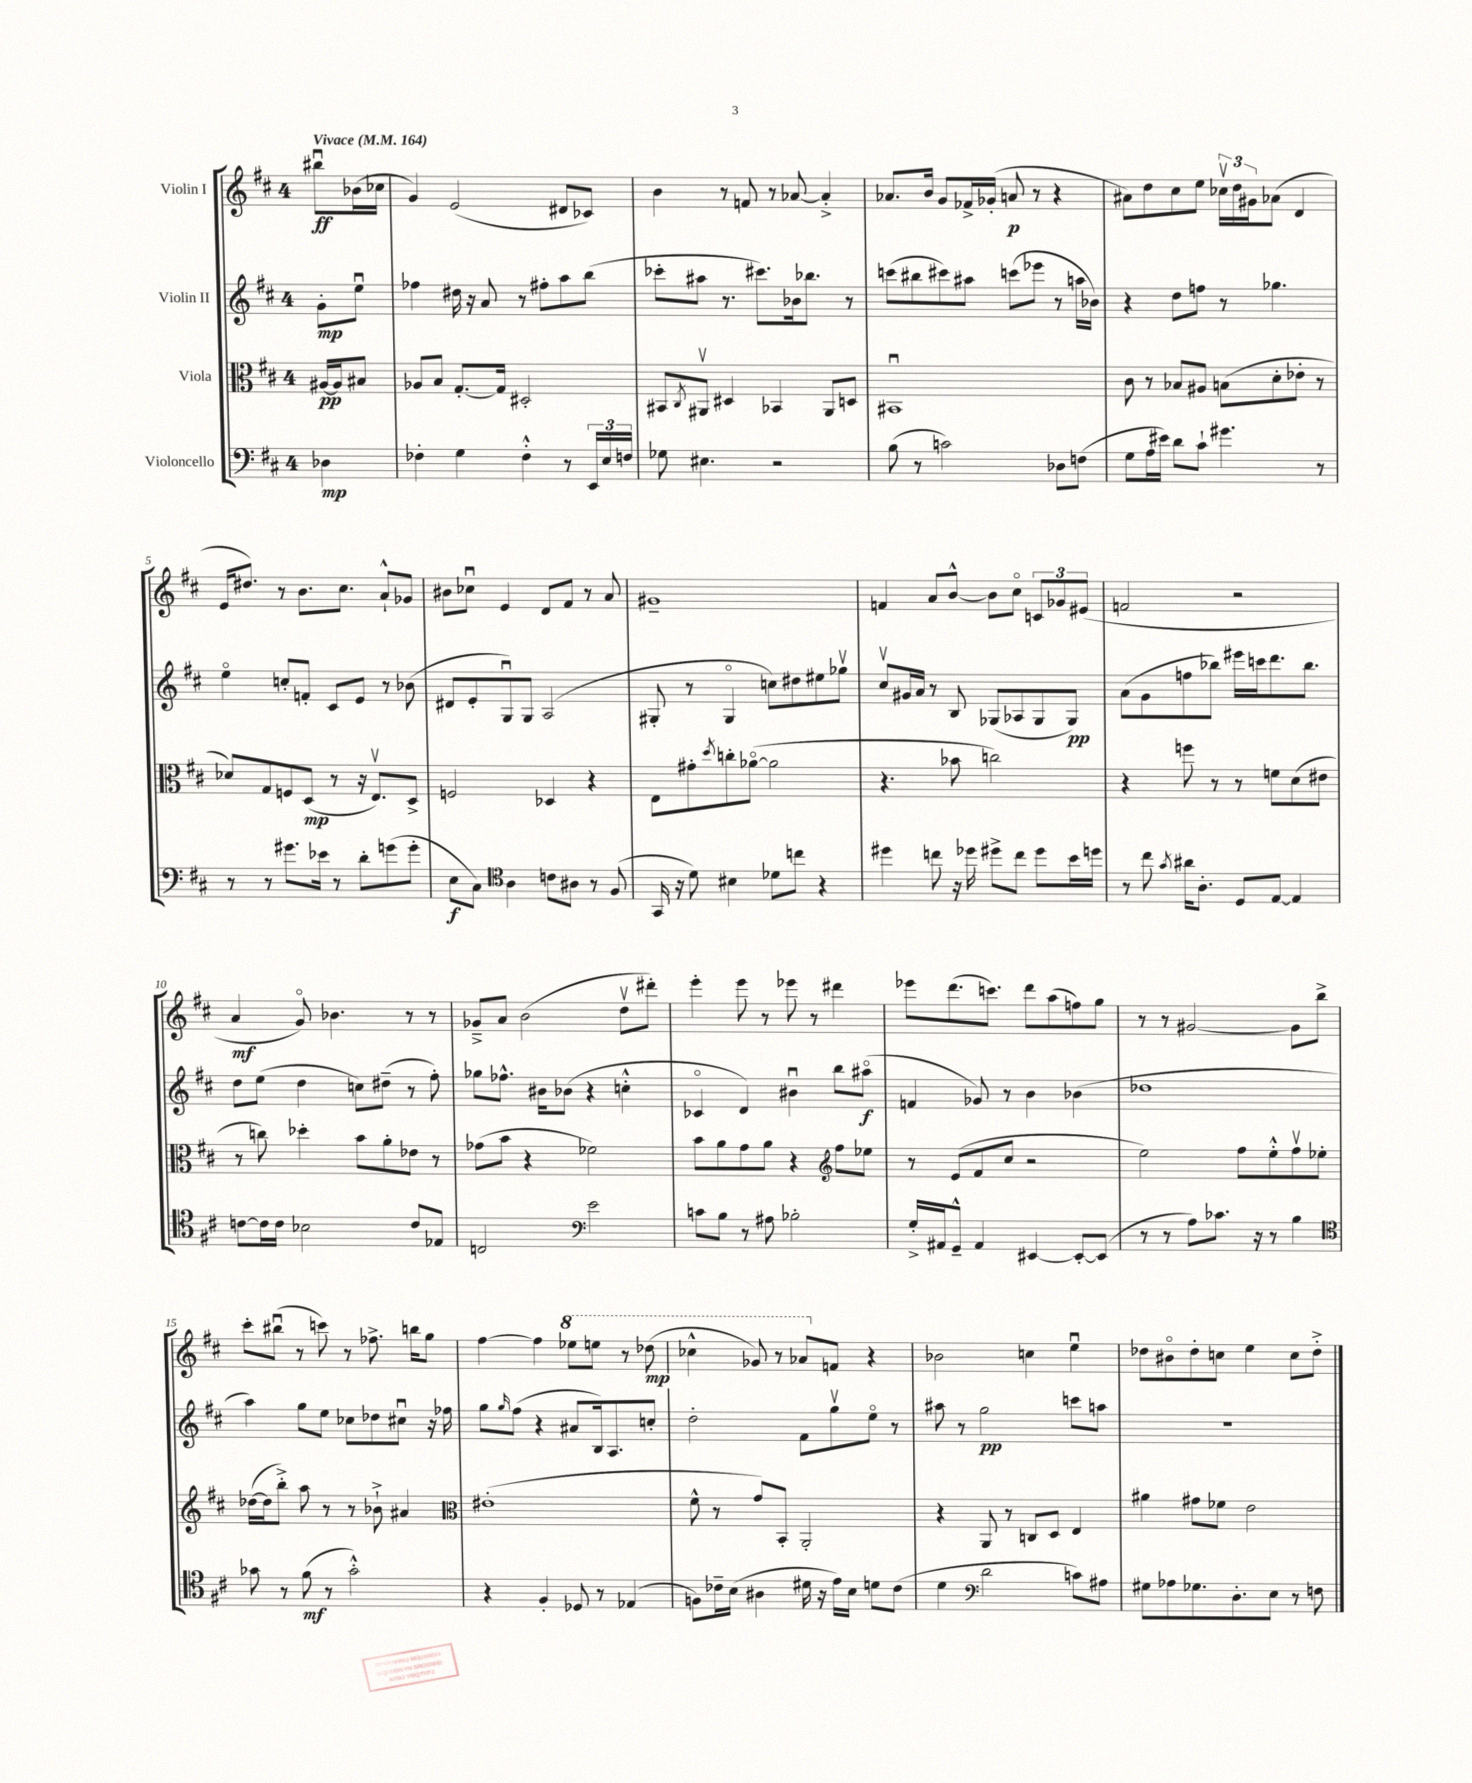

**kern	**kern	**kern	**kern
*staff4	*staff3	*staff2	*staff1
*clefF4	*clefC3	*clefG2	*clefG2
*k[f#c#]	*k[f#c#]	*k[f#c#]	*k[f#c#]
*M4/4	*M4/4	*M4/4	*M4/4
*MM164	*MM164	*MM164	*MM164
4D-	[16A#	8g'	8bb#u
.	16A#]	.	.
.	8B#	8eeu	(16b-
.	.	.	16cc-
=	=	=	=
4F-'	8A-	4ff-	4g)
.	8B	.	.
4G	[8.G'	16dd#	(2e
.	.	16r	.
.	.	8a	.
.	16G]	.	.
4F-'^^	2D#'	8r	.
.	.	8ff#'	.
8r	.	8aa	8d#
24EE	.	(8bb	8c-)
24E	.	.	.
24F	.	.	.
=	=	=	=
8G-	8BB#	8ccc-'	4b
.	8qC#	.	.
4.E#	8AA#v	8aa#	.
.	4D#	8.r	8r
.	.	.	8f
.	.	8.ccc#)	.
2r	4BB-	.	8r
.	.	16b-	[8a-
.	.	8.bb-	.
.	8AA#	.	4a-'^]
.	8D	8r	.
=	=	=	=
(8B	1BB#u	(8ccc	8.a-
8r	.	8bb#	.
.	.	.	16b
2c)	.	8ccc#)	8g
.	.	8aa#	16f-^
.	.	.	(16g-'
.	.	(8ccc	8a
.	.	8eee-	8r
8D-	.	8r	4r
(8F	.	16aa	.
.	.	16b-)	.
=	=	=	=
8G	8c#	4r	8a#)
16A	8r	.	8dd
16e#)	.	.	.
8d	8B-	8dd	8cc#
8c#`	8A#	8ff	8ee
4.g#	(8B	8r	24cc-v
.	.	.	24dd
.	.	.	24g#
.	8d'	4.gg-	(8a-
.	8e-'	.	4d
8r	8r	.	.
=	=	=	=
8r	8d-)	4eeo	16e
.	.	.	8.dd#)
8r	8G	.	.
8.g#	8F	8cc'	8r
.	(8D	8f'	8.b
16e-	.	.	.
8r	8r	8c#	.
.	.	.	8.cc#
8d'	16r	8e	.
.	8.Ev)	.	.
(8g	.	8r	8a`^^
8g'	8D^	(8b-	8g-
=	=	=	=
8E	2F	8d#	8b#
8C#)	.	8e'	8cc-u
*clefC4	*	*	*
4A	.	8Gu)	4e
.	.	8G	.
8c	4D-	(2A	8d
8A#	.	.	8f#
8r	4r	.	8r
(8F#	.	.	8a
=	=	=	=
16GG	8E	8G#'	1g#~
16r	.	.	.
8d)	8g#'	8r	.
.	8qdd	.	.
4B#	8cc'	4G#o	.
.	([8a-o	.	.
8d-	2a-]	8cc)	.
8cc	.	8dd#	.
4r	.	8ee#	.
.	.	8gg-v	.
=	=	=	=
4dd#	4.r	8cc#v	4f
.	.	16g#	.
.	.	16a	.
8cc	.	8r	8a
16r	8b-	8B	[8b^^
16dd-	.	.	.
8dd#^	2cc)	(8G-	8b]
8cc	.	8A-	8cc#o
8dd#	.	8G-	12c
.	.	.	12g-
16b	.	8G-)	.
.	.	.	(12e#
16dd	.	.	.
=	=	=	=
8r	4r	(8a	2f
8cc#	.	8g	.
8qg	.	.	.
16a#	8ff	8ff	.
8.A'	.	.	.
.	8r	8bb-)	.
8D	8r	16eee#	2r
.	.	16ccc	.
[8E	8f	8.ddd	.
4E]	(8d	.	.
.	.	8.bb-	.
.	8e#	.	.
=	=	=	=
[8c	8r	8dd	4a
16c]	8cc)	(8ee	.
16c	.	.	.
2B-	4dd-'	4dd	8go)
.	.	.	4.b-
.	8b	8cc)	.
.	8a'	(8dd#~	.
8c	8e-	8r	8r
8E-	8r	8ff#')	8r
=	=	=	=
2C	(8g-	8gg-	8g-~^
.	8b	8.ff-^^	8a
.	4r	.	(2b
.	.	16b#	.
.	.	(8b-	.
*clefF4	*	*	*
2e	2f-)	4r	.
.	.	4cc'^^	8ddv
.	.	.	8ddd#')
=	=	=	=
8c	8b	4c-o	4eee'
8B	8a	.	.
8r	8g	4d)	8eee
8A#	8a	.	8r
2B-'	4r	4b#u	8eee-
.	.	.	8r
*	*clefG2	*	*
.	8ff#	8bb	4ddd#
.	8ee-	(8aa#o	.
=	=	=	=
16G'^	8r	4f	8eee-
16AA#	.	.	.
8GG~^^	(8e	.	(8.ddd
4AA#	8f#	8g-)	.
.	.	.	8.ccc)
.	8cc#	8r	.
[4EE#	2r	4b	8ddd
.	.	.	(8aa
8EE#'_	.	(4b-	8ff)
(8EE#]	.	.	8gg
=	=	=	=
8r	2ee)	1dd-	8r
8r	.	.	8r
8A)	.	.	[2g#
8.c-	.	.	.
.	8ff#	.	.
16r	.	.	.
8r	8ee'^^	.	.
4B	8ff#v	.	8g#]
.	8ee-'	.	8bb^
=	=	=	=
*clefC4	*	*	*
8g-	([16dd-	4aa)	8ccc#'
.	16dd-]	.	.
8r	8bb'^)	.	(8bb#u
(8f#	8aa	8gg	8r
8r	8r	8ee	8ccc)
2g-'^^)	8r	8cc-	8r
.	8b-`^	8dd-	8.ff-^
.	4a#	8cc#u	.
.	.	.	16bb
.	.	16r	8gg
.	.	16ff-	.
=	=	=	=
*	*clefC3	*	*
4r	(1e#'	8gg	[4ff#
.	.	16qqgg	.
.	.	(8ff#	.
4F#'	.	4r	4ff#]
8D-	.	8a#	8eee-
8r	.	16B)	8eee
.	.	8.A	.
(4E-	.	.	8r
.	.	8cc'	(8ddd-
=	=	=	=
8F)	8f#^^	2dd'	4ccc-^^
16c-~	8r	.	.
(16B	.	.	.
4A#	8g)	.	8gg-)
.	8BB'	.	8r
16d#	2AA'	8f#	8aa-
16r	.	.	.
16e)	.	8ggv	8f
16B	.	.	.
8d	.	8eeo	4r
(8c-	.	8r	.
=	=	=	=
4d	4r	8aa#	2b-
.	.	8r	.
*clefF4	*	*	*
2d	8AA	2gg	.
.	8r	.	.
.	8C	.	4cc
.	8D	.	.
8c)	4E	8ccc	4eeu
8A#	.	8aa	.
=	=	=	=
8G#	4a#	1r	8dd-
8A-	.	.	8b#o
8.G-	8g#	.	8dd-'
.	8f-	.	8cc
8.D'	.	.	.
.	2e	.	4ee
8E	.	.	.
8r	.	.	8cc
8F	.	.	8dd-'^
==	==	==	==
*-	*-	*-	*-
